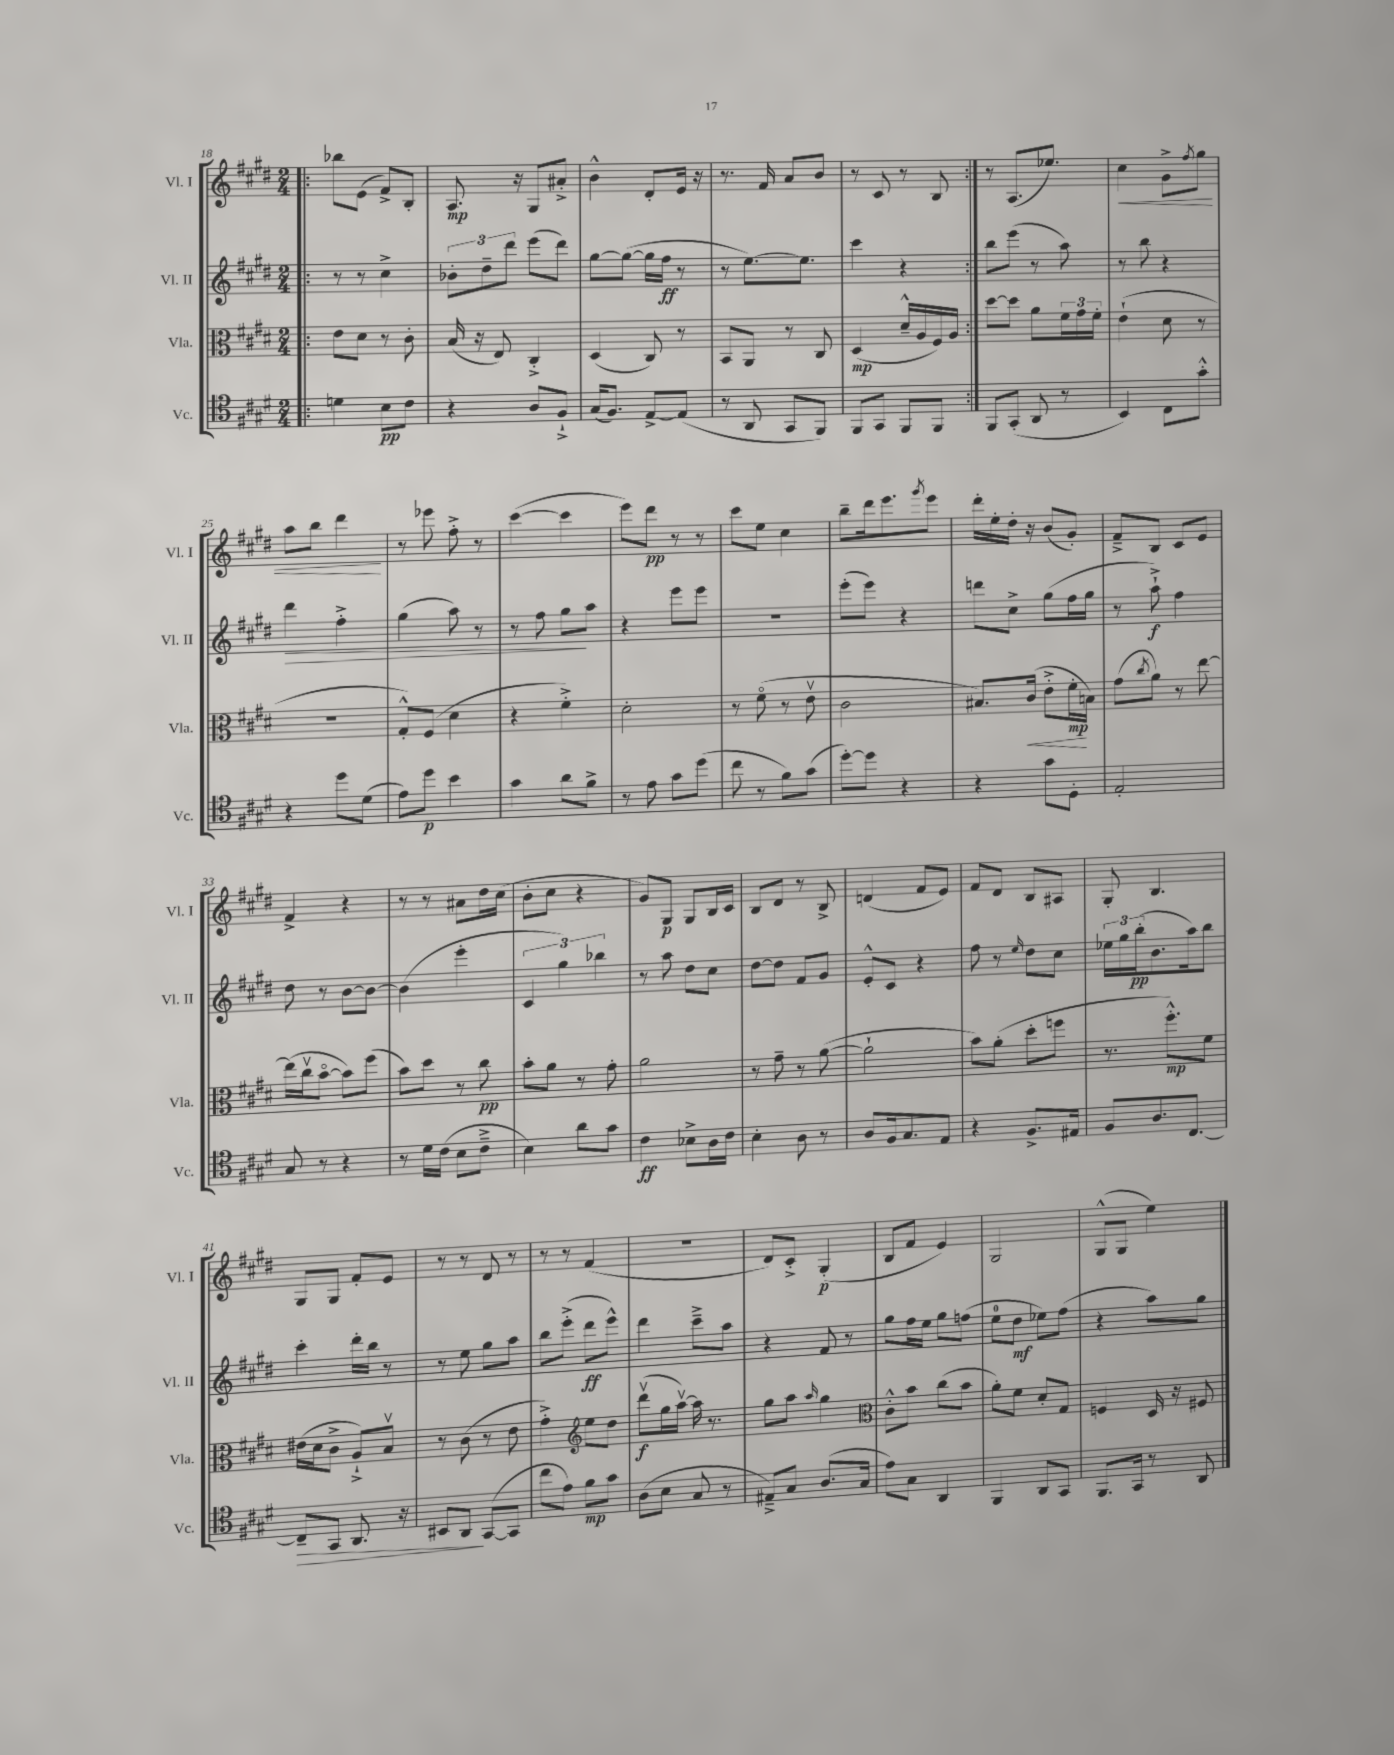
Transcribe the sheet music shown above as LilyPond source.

<<
\new StaffGroup <<
\new Staff = "s0" \with { instrumentName = "Vl. I" shortInstrumentName = "Vl. I" } {
    \clef treble \key e \major \numericTimeSignature \time 2/4
    \repeat volta 2 { \bar ".|:" bes''8 e'8( fis'8->) b8-. |
    a8.\mp r16 gis8 ais'8-.-> |
    b'4-^ dis'8-. e'16 r16 |
    r8. fis'16 a'8 b'8 |
    r8 cis'8 r8 b8 | }
    r8 a8.( ees''8.) |
    cis''4\< gis'8-> \acciaccatura { fis''8 } gis''8 |
    a''8 b''8 dis'''4\! |
    r8 ees'''8 fis''8-.-> r8 |
    cis'''4~( cis'''4 |
    e'''8) dis'''8\pp r8 r8 |
    cis'''8 e''8 cis''4 |
    b''8-- dis'''16 e'''8. \acciaccatura { gis'''8 } e'''8 |
    dis'''16-. e''16-. dis''16-. r16 b'8( gis'8-.) |
    fis'8---> b8 cis'8 e'8 |
    fis'4-> r4 |
    r8 r8 ais'8 dis''16 cis''16( |
    b'8-. cis''8 r4 |
    gis'8) gis8\p gis8 b16 cis'16 |
    b8 dis'8 r8 b8-> |
    d'4( fis'8 e'8) |
    fis'8 dis'8 b8 ais8 |
    gis8-. b4. |
    gis8 gis8 fis'8-. e'8 |
    r8 r8 dis'8 r8 |
    r8 r8 fis'4( |
    r2 |
    dis'8) cis'8-.-> gis4-.\p( |
    b8 fis'8 e'4) |
    gis2 |
    gis8-^( gis8 e''4) \bar "|." |
}
\new Staff = "s1" \with { instrumentName = "Vl. II" shortInstrumentName = "Vl. II" } {
    \clef treble \key e \major \numericTimeSignature \time 2/4
    \repeat volta 2 { \bar ".|:" r8 r8 cis''4-> |
    \tuplet 3/2 { bes'8-. dis''8-- dis'''8 } e'''8( dis'''8) |
    gis''8~ gis''8~( gis''16 fis''16\ff r8 |
    r8 e''8.~) e''8. |
    cis'''4 r4 | }
    b''8 e'''8( r8 a''8) |
    r8 b''8 r4 |
    dis'''4\> fis''4-.-> |
    gis''4( a''8) r8 |
    r8 fis''8 gis''8\! a''8 |
    r4 e'''8 e'''8 |
    R2 |
    e'''8-.( e'''8) r4 |
    d'''8 cis''8-> gis''8( fis''16 gis''16 |
    r8 a''8-!->\f) fis''4 |
    dis''8 r8 b'8~ b'8~ |
    b'4( e'''4-. |
    \tuplet 3/2 { cis'4 gis''4) bes''4 } |
    r8 a''8 dis''8 cis''8 |
    dis''8~ dis''8 fis'8 gis'8 |
    e'8-.-^ cis'8 r4 |
    fis''8 r8 \grace { e''16 } dis''8 cis''8 |
    \tuplet 3/2 { ees''16 gis''16 b''16-.\pp( } b'8. a''16) b''8 |
    cis'''4-. dis'''16-. b''16 r8 |
    r8 e''8 gis''8 a''8 |
    b''8 e'''8-.->( dis'''8\ff e'''8-^) |
    dis'''4 cis'''8---> a''8 |
    r4 fis'8 r8 |
    gis''8 fis''16 e''16 gis''8 f''8( |
    e''8-0 dis''8\mf ees''8) fis''8( |
    r4 a''8) gis''8 \bar "|." |
}
\new Staff = "s2" \with { instrumentName = "Vla." shortInstrumentName = "Vla." } {
    \clef alto \key e \major \numericTimeSignature \time 2/4
    \repeat volta 2 { \bar ".|:" e'8 dis'8 r8 cis'8-. |
    b16( r16 e8) cis4-.-> |
    dis4( cis8) r8 |
    b,8 a,8 r8 cis8 |
    dis4\mp( dis'16---^ a16 fis16) a16 | }
    dis''8~ dis''8 a'8 \tuplet 3/2 { fis'16 gis'16 fis'16-. } |
    e'4-!( dis'8 r8 |
    R2 |
    gis8-.-^) fis8( dis'4 |
    r4 fis'4-.->) |
    dis'2-. |
    r8 fis'8\flageolet( r8 e'8\upbow |
    cis'2 |
    bis8.) cis'16\<( e'8-.-> fis'16-.\mp\! b16) |
    gis'8( \acciaccatura { cis''8 } a'8) r8 e''8~ |
    e''16( cis''16\upbow b'8~\flageolet b'8) fis''8( |
    b'8) dis''8 r8 cis''8\pp |
    b'8-. a'8 r8 gis'8-. |
    a'2 |
    r8 gis'8-- r8 a'8~( |
    a'2-! |
    b'8) a'8-.( dis''8-. f''8 |
    r8. fis''8.-.-^\mp) fis'8 |
    eis'16( dis'16 cis'8-> a8-!->) b8\upbow |
    r8 cis'8( r8 e'8 |
    gis'4-.->) \clef treble e''8 dis''8 |
    dis'''8\upbow\f( gis''16 a''16~\upbow) a''16 r8. |
    gis''8 a''8 \grace { a''16 } gis''4 |
    \clef alto cis'8-.-^ b'8 cis''8( b'8 |
    a'8-.) fis'8 dis'8-. gis8 |
    f4 dis16 r16 fis8 \bar "|." |
}
\new Staff = "s3" \with { instrumentName = "Vc." shortInstrumentName = "Vc." } {
    \clef tenor \key e \major \numericTimeSignature \time 2/4
    \repeat volta 2 { \bar ".|:" d'4 b8\pp cis'8 |
    r4 a8 fis8-!-> |
    gis16( fis8.) e8~-> e8( |
    r8 a,8 gis,8 fis,8) |
    fis,8 gis,8 fis,8 fis,8 | }
    fis,8 gis,8-.( a,8 r8 |
    b,4) cis8 gis'8-.-^ |
    r4 dis''8 dis'8( |
    e'8) dis''8\p b'4 |
    gis'4 a'8 fis'8-> |
    r8 e'8 gis'8 dis''8( |
    cis''8 r8 fis'8) gis'8( |
    dis''8~-.) dis''8 r4 |
    r4 gis'8 dis8-. |
    e2-. |
    gis8 r8 r4 |
    r8 dis'16 cis'16( b8 cis'8---> |
    b4) a'8 gis'8 |
    cis'4\ff bes8-> a16 cis'16 |
    b4-. a8 r8 |
    a8 fis16 gis8. e8 |
    r4 fis8.-> eis16 |
    fis8 a8. cis8.~ |
    cis8--\> gis,8 a,8. r16 |
    bis,8 a,8\! gis,8~( gis,8 |
    cis''8 e'8) fis'8\mp gis'8 |
    a8( b8 gis8 r8 |
    eis8--->) gis8 a8.( gis16 |
    e'8) gis8 a,4 |
    fis,4 a,8 gis,8 |
    fis,8. gis,16 r8 a,8 \bar "|." |
}
>>
>>
\layout { \context { \Score currentBarNumber = #18 } }
